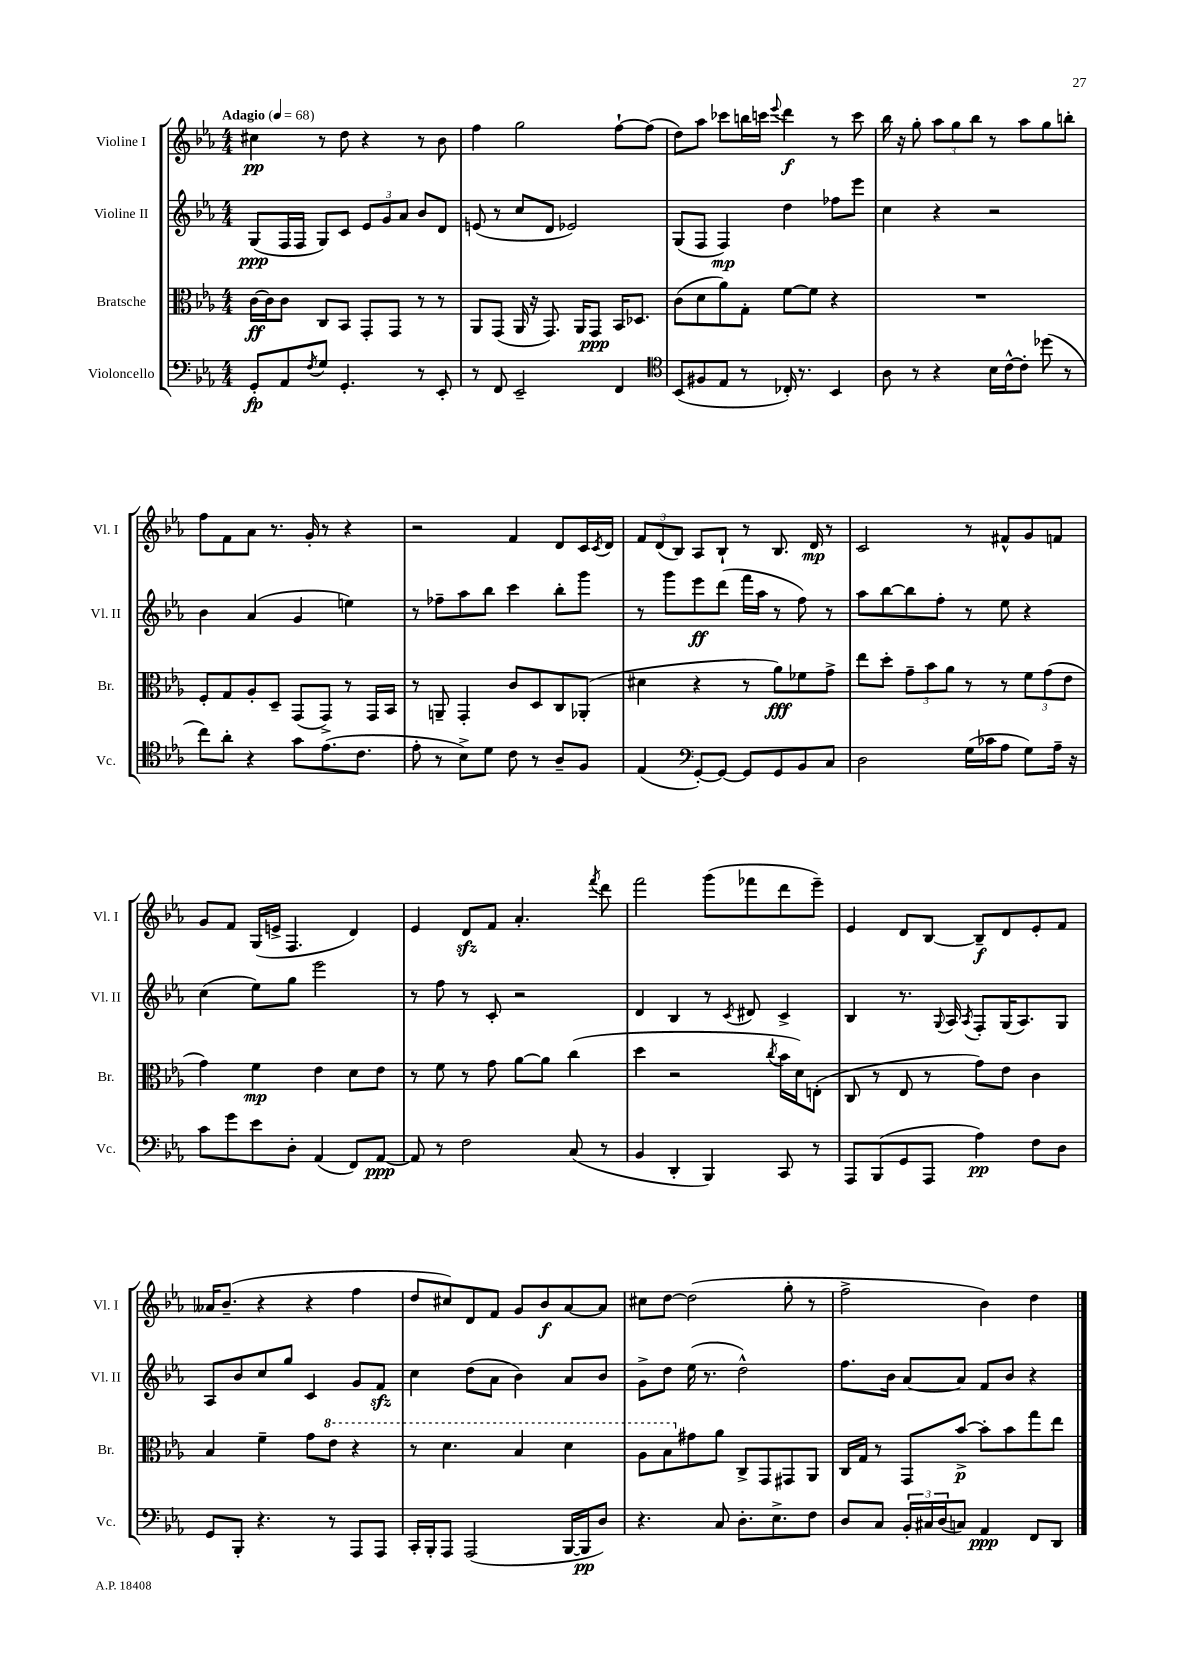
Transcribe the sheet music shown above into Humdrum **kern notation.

**kern	**dynam	**kern	**dynam	**kern	**dynam	**kern	**dynam
*part4	*part4	*part3	*part3	*part2	*part2	*part1	*part1
*staff4	*staff4	*staff3	*staff3	*staff2	*staff2	*staff1	*staff1
*I"Violoncello	*	*I"Bratsche	*	*I"Violine II	*	*I"Violine I	*
*I'Vc.	*	*I'Br.	*	*I'Vl. II	*	*I'Vl. I	*
*clefF4	*	*clefC3	*	*clefG2	*	*clefG2	*
*k[b-e-a-]	*	*k[b-e-a-]	*	*k[b-e-a-]	*	*k[b-e-a-]	*
*M4/4	*	*M4/4	*	*M4/4	*	*M4/4	*
*MM68	*	*MM68	*	*MM68	*	*MM68	*
=1	=1	=1	=1	=1	=1	=1	=1
!	!	!	!	!	!	!LO:TX:a:B:t=Adagio	!
8GG'/L	fp	[16c\LL	ff	(8G/L	ppp	4cc#X\	pp
.	.	16c\J]	.	.	.	.	.
8AA-/	.	8c\J	.	16F/L	.	.	.
.	.	.	.	16F/JJ	.	.	.
8qF/	.	.	.	.	.	.	.
8G/J	.	8C/L	.	8G/L)	.	8r	.
4.GG'/	.	8BB-/J	.	8c/J	.	8dd\	.
.	.	8GG'/L	.	12e-/L	.	4r	.
.	.	.	.	12g/	.	.	.
.	.	8GG/J	.	.	.	.	.
.	.	.	.	12a-/J	.	.	.
8r	.	8r	.	8b-/L	.	8r	.
8EE-'/	.	8r	.	8d/J	.	8b-\	.
=2	=2	=2	=2	=2	=2	=2	=2
8r	.	8AA-/L	.	(8en/	.	4ff\	.
8FF/	.	(8GG/J	.	8r	.	.	.
2EE-~/	.	16AA-/	.	8cc/L	.	2gg\	.
.	.	16r	.	.	.	.	.
.	.	8.GG/)	.	8d/J	.	.	.
.	.	.	.	2e-X/)	.	.	.
.	.	16AA-/KL	.	.	.	.	.
.	.	8GG/J	ppp	.	.	.	.
4FF/	.	16BB-/KL	.	.	.	[8ff`\L	.
.	.	8.D-X/J	.	.	.	.	.
.	.	.	.	.	.	(8ff\J]	.
=3	=3	=3	=3	=3	=3	=3	=3
*clefC4	*	*	*	*	*	*	*
(8BB-/L	.	(8c\L	.	(8G/L	.	8dd\L)	.
8F#X/	.	8d\	.	8F/J	.	8aa-\J	.
8E-/J	.	8a-\)	.	4F/)	mp	8ccc-X\L	.
8r	.	8G'\J	.	.	.	16bbn\L	.
.	.	.	.	.	.	16cccn\JJ	.
.	.	.	.	.	.	8qqeee-/	.
16C-X'/)	.	[8f\L	.	4dd\	.	4ddd\	f
8.r	.	.	.	.	.	.	.
.	.	8f\J]	.	.	.	.	.
4BB-/	.	4r	.	8ff-X\L	.	8r	.
.	.	.	.	8eee-\J	.	8ccc\	.
=4	=4	=4	=4	=4	=4	=4	=4
8A-\	.	1r	.	4cc\	.	16bb-\	.
.	.	.	.	.	.	16r	.
8r	.	.	.	.	.	8gg'\	.
4r	.	.	.	4r	.	12aa-\L	.
.	.	.	.	.	.	12gg\	.
.	.	.	.	.	.	12bb-\J	.
16B-\LL	.	.	.	2r	.	8r	.
[16c^^\J	.	.	.	.	.	.	.
8c'\J]	.	.	.	.	.	8aa-\L	.
(8dd-X\	.	.	.	.	.	8gg\	.
8r	.	.	.	.	.	8bbn'\J	.
!!LO:LB:g=z
=5	=5	=5	=5	=5	=5	=5	=5
8cc\L)	.	8F'/L	.	4b-\	.	8ff\L	.
8a-'\J	.	8G/	.	.	.	8f\	.
4r	.	8A-'/	.	(4a-/	.	8a-\J	.
.	.	8D~/J	.	.	.	8.r	.
8g\L	.	(8GG/L	.	4g/	.	.	.
.	.	.	.	.	.	16g'/	.
(8.e-\	.	8GG^/J)	.	.	.	8r	.
.	.	8r	.	4een\)	.	4r	.
8.c\J	.	.	.	.	.	.	.
.	.	16GG/LL	.	.	.	.	.
.	.	16BB-/JJ	.	.	.	.	.
=6	=6	=6	=6	=6	=6	=6	=6
8e-'\	.	8r	.	8r	.	2r	.
8r	.	8AAn~/	.	8ff-X~\L	.	.	.
8B-^\L)	.	4GG'/	.	8aa-\	.	.	.
8d\J	.	.	.	8bb-\J	.	.	.
8c\	.	8c/L	.	4ccc\	.	4f/	.
8r	.	8D/	.	.	.	.	.
8A-~/L	.	8C/	.	8bb-'\L	.	8d/L	.
8F/J	.	(8AA-X'/J	.	8ggg\J	.	16c/L	.
.	.	.	.	.	.	8qc/	.
.	.	.	.	.	.	16d/JJ	.
=7	=7	=7	=7	=7	=7	=7	=7
(4E-/	.	4d#X\	.	8r	.	12f/L	.
.	.	.	.	.	.	(12d/	.
.	.	.	.	8ggg\L	.	.	.
.	.	.	.	.	.	12B-/J)	.
*clefF4	*	*	*	*	*	*	*
[8GG'/L)	.	4r	.	8eee-\	ff	8A-/L	.
8GG/J_	.	.	.	(8ddd\J	.	8B-`/J	.
8GG/L]	.	8r	.	16fff\LL	.	8r	.
.	.	.	.	16aa-\JJ	.	.	.
8GG/	.	8a-\L)	fff	8r	.	8.B-/	.
8BB-/	.	8f-X\	.	8ff\)	.	.	.
.	.	.	.	.	.	16d/	mp
8C/J	.	8g^\J	.	8r	.	8r	.
=8	=8	=8	=8	=8	=8	=8	=8
2D\	.	8ee-\L	.	8aa-\L	.	2c/	.
.	.	8dd'\J	.	[8bb-\	.	.	.
.	.	12g~\L	.	8bb-\]	.	.	.
.	.	12b-\	.	.	.	.	.
.	.	.	.	8ff'\J	.	.	.
.	.	12a-\J	.	.	.	.	.
(16G\LL	.	8r	.	8r	.	8r	.
16c-X\J	.	.	.	.	.	.	.
8A-\J	.	8r	.	8ee-\	.	8f#X^^/L	.
8G\L)	.	12f\L	.	4r	.	8g/	.
.	.	(12g\	.	.	.	.	.
16A-~\Jk	.	.	.	.	.	8fn/J	.
.	.	12e-\J	.	.	.	.	.
16r	.	.	.	.	.	.	.
!!LO:LB:g=z
=9	=9	=9	=9	=9	=9	=9	=9
8c\L	.	4g\)	.	(4cc\	.	8g/L	.
8g\	.	.	.	.	.	8f/J	.
8e-\	.	4f\	mp	8ee-\L)	.	(16G/LL	.
.	.	.	.	.	.	16en^/JJ	.
8D'\J	.	.	.	8gg\J	.	4.F/	.
(4AA-/	.	4e-\	.	2eee-\	.	.	.
8FF/L)	.	8d\L	.	.	.	4d/)	.
[8AA-/J	ppp	8e-\J	.	.	.	.	.
=10	=10	=10	=10	=10	=10	=10	=10
8AA-/]	.	8r	.	8r	.	4e-/	.
8r	.	8f\	.	8ff\	.	.	.
2F\	.	8r	.	8r	.	8dzz/L	.
.	.	8g\	.	8c'/	.	8f/J	.
.	.	[8a-\L	.	2r	.	4.a-'/	.
.	.	8a-\J]	.	.	.	.	.
(8C/	.	(4cc\	.	.	.	.	.
.	.	.	.	.	.	8qfff/	.
8r	.	.	.	.	.	8ddd\	.
=11	=11	=11	=11	=11	=11	=11	=11
4BB-/	.	4dd\	.	4d/	.	2fff\	.
4DD'/	.	2r	.	4B-/	.	.	.
4BBB-/)	.	.	.	8r	.	(8ggg\L	.
.	.	.	.	8qc/	.	.	.
.	.	.	.	8d#X/	.	8fff-X\	.
.	.	8qcc/	.	.	.	.	.
8CC/	.	16b-\LL	.	4c^/	.	8ddd\	.
.	.	16d\J)	.	.	.	.	.
8r	.	(8En'\J	.	.	.	8eee-~\J)	.
=12	=12	=12	=12	=12	=12	=12	=12
8AAA-/L	.	8C/	.	4B-/	.	4e-/	.
(8BBB-/	.	8r	.	.	.	.	.
8GG/	.	8E-/	.	8.r	.	8d/L	.
8AAA-/J	.	8r	.	.	.	[8B-/J	.
.	.	.	.	8qqG/	.	.	.
.	.	.	.	16A-/	.	.	.
.	.	.	.	8qA-/	.	.	.
4A-\)	pp	8g\L)	.	8F'/L	.	8B-~/L]	f
.	.	8e-\J	.	(16G/K	.	8d/	.
.	.	.	.	8.A-/)	.	.	.
8F\L	.	4c\	.	.	.	8e-'/	.
8D\J	.	.	.	8G/J	.	8f/J	.
!!LO:LB:g=z
=13	=13	=13	=13	=13	=13	=13	=13
8GG/L	.	4B-/	.	8A-/L	.	16a--X/KL	.
.	.	.	.	.	.	(8.b-~/J	.
8BBB-'/J	.	.	.	8b-/	.	.	.
4.r	.	4f~\	.	8cc/	.	4r	.
.	.	.	.	8gg/J	.	.	.
.	.	8g\L	.	4c/	.	4r	.
*	*	*8va	*	*	*	*	*
8r	.	8ee-\J	.	.	.	.	.
8AAA-/L	.	4r	.	8g/L	.	4ff\	.
8AAA-/J	.	.	.	8fzz/J	.	.	.
=14	=14	=14	=14	=14	=14	=14	=14
16CC'/LL	.	8r	.	4cc\	.	8dd/L	.
16BBB-'/J	.	.	.	.	.	.	.
8AAA-/J	.	4.dd\	.	.	.	8cc#X/)	.
(2AAA-/	.	.	.	(8dd\L	.	8d/	.
.	.	.	.	8a-\J	.	8f/J	.
.	.	4b-/	.	4b-\)	.	8g/L	.
.	.	.	.	.	.	8b-/	f
[16BBB-/LL	.	4dd\	.	8a-/L	.	[8a-/	.
16BBB-/J]	pp	.	.	.	.	.	.
8D/J)	.	.	.	8b-/J	.	8a-/J]	.
=15	=15	=15	=15	=15	=15	=15	=15
4.r	.	8a-\L	.	8g^\L	.	8cc#X\L	.
.	.	8b-\	.	8dd\J	.	[8dd\J	.
*	*	*X8va	*	*	*	*	*
.	.	8g#X\	.	(16ee-\	.	(2dd\]	.
.	.	.	.	8.r	.	.	.
8C/	.	8a-\J	.	.	.	.	.
8.D'\L	.	8C^/L	.	2dd^^\)	.	.	.
.	.	8GG/	.	.	.	.	.
8.E-^\	.	.	.	.	.	.	.
.	.	8GG#X/	.	.	.	8gg'\	.
8F\J	.	8AA-/J	.	.	.	8r	.
=16	=16	=16	=16	=16	=16	=16	=16
8D/L	.	16C/LL	.	8.ff\L	.	2ff^\	.
.	.	16G/JJ	.	.	.	.	.
8C/J	.	8r	.	.	.	.	.
.	.	.	.	16b-\Jk	.	.	.
24BB-'/LL	.	8GG/L	.	[8a-/L	.	.	.
24C#X/	.	.	.	.	.	.	.
(24D/J	.	.	.	.	.	.	.
8Cn/J)	.	[8b-^/J	p	8a-/J]	.	.	.
4AA-/	ppp	8b-'\L]	.	8f/L	.	4b-\)	.
.	.	8b-\	.	8b-/J	.	.	.
8FF/L	.	8gg\	.	4r	.	4dd\	.
8DD/J	.	8ee-\J	.	.	.	.	.
==	==	==	==	==	==	==	==
*-	*-	*-	*-	*-	*-	*-	*-
